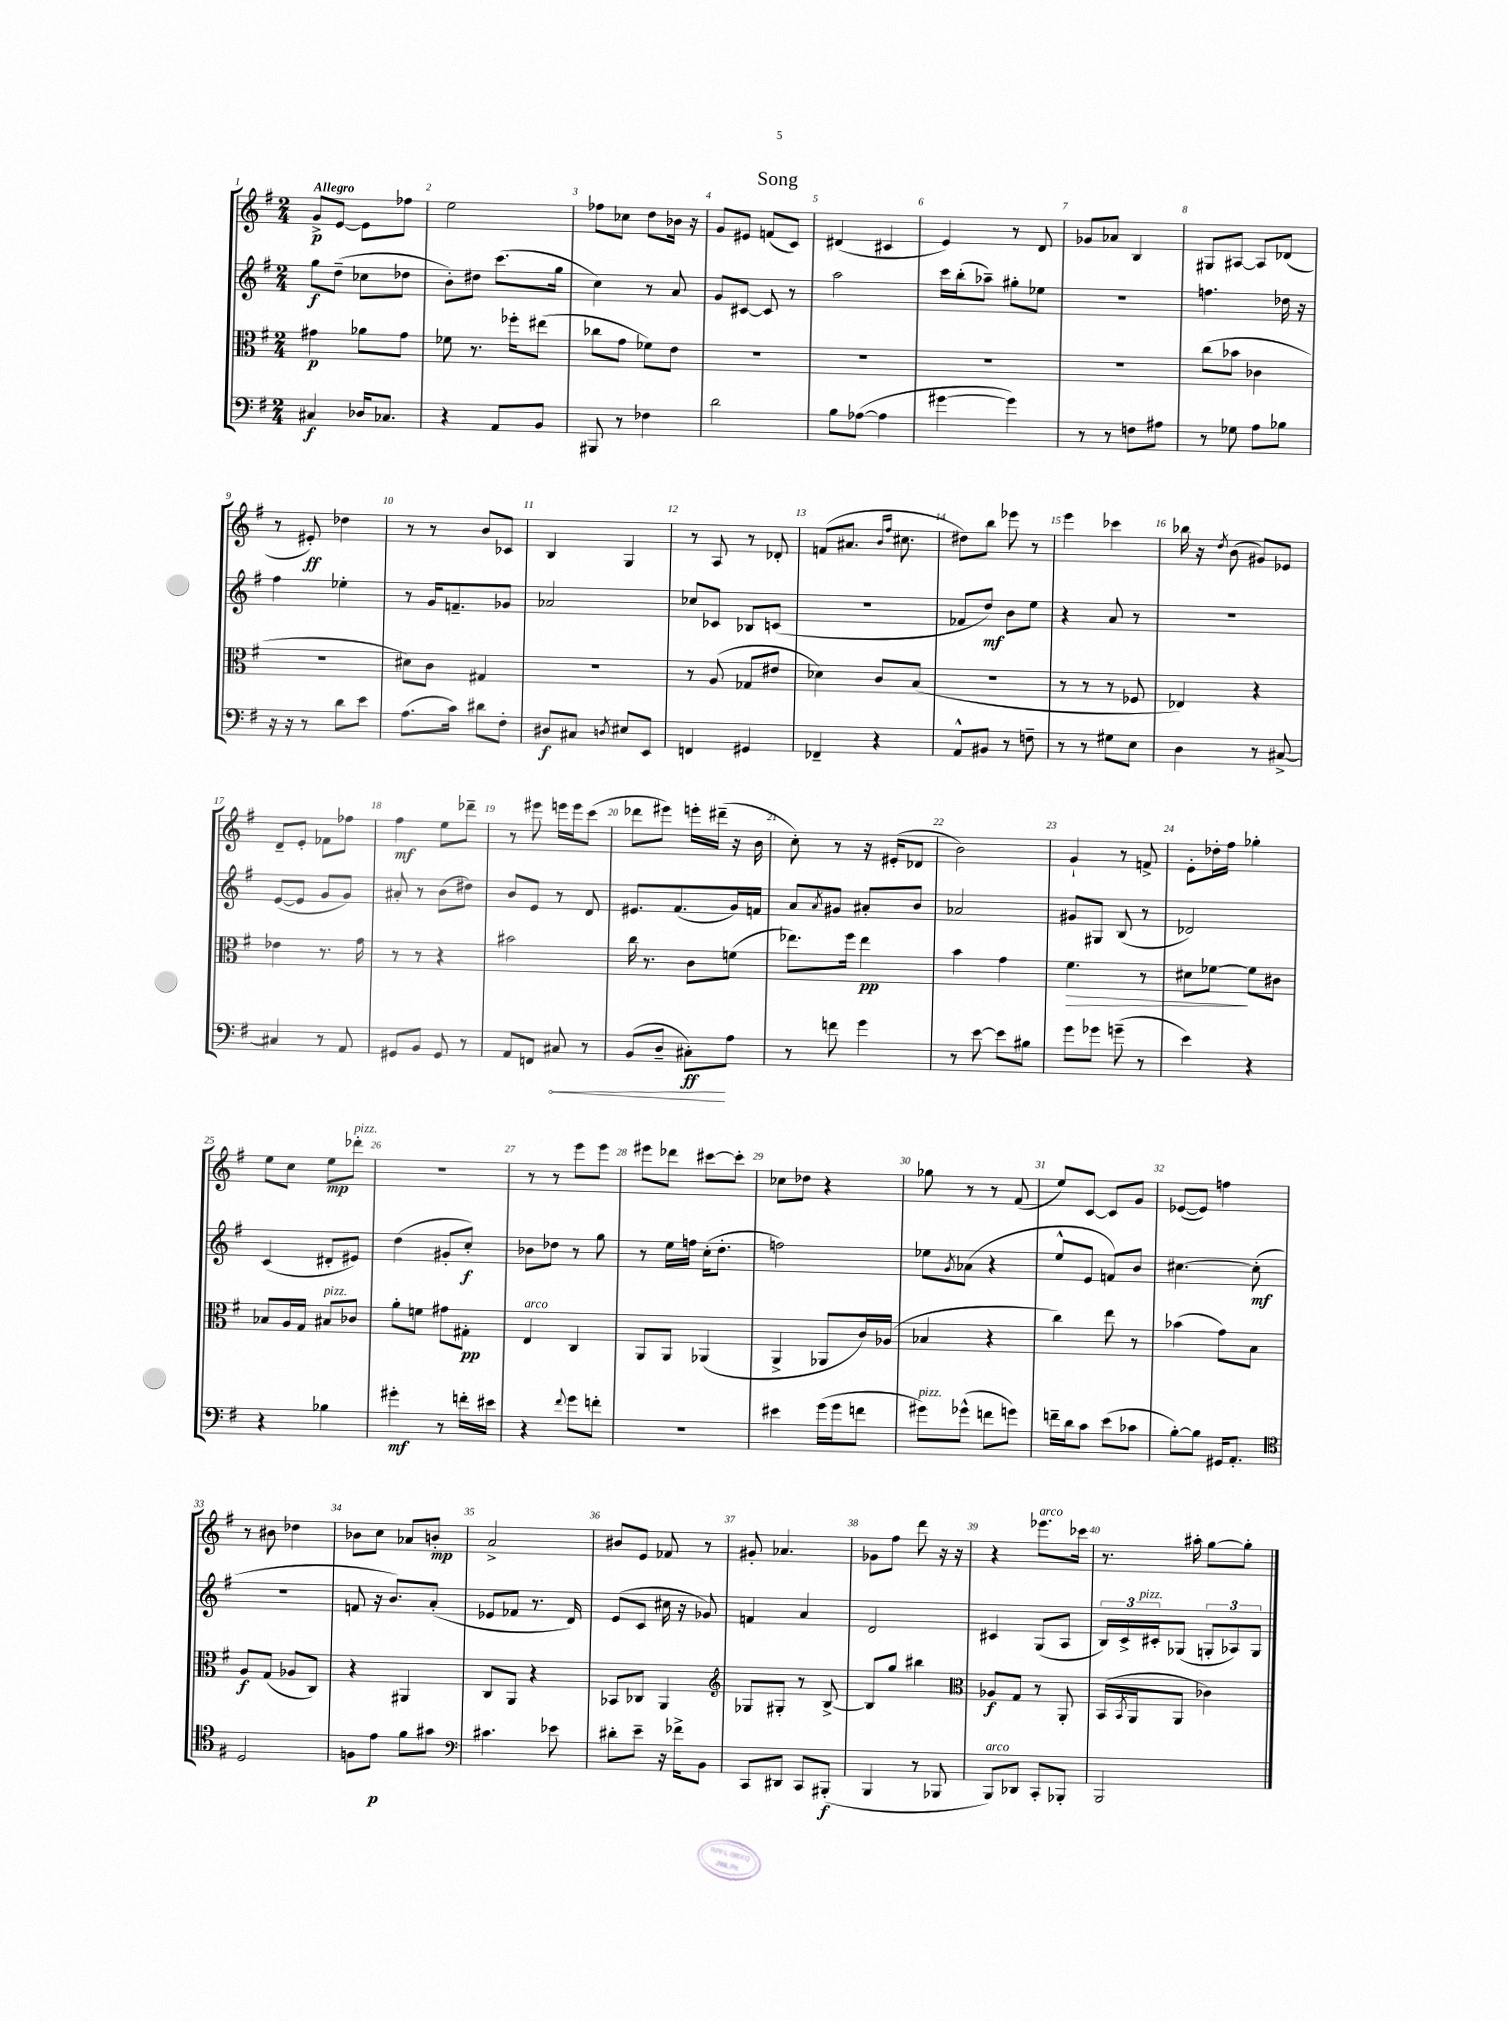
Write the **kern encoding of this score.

**kern	**kern	**kern	**kern
*staff4	*staff3	*staff2	*staff1
*clefF4	*clefC3	*clefG2	*clefG2
*k[f#]	*k[f#]	*k[f#]	*k[f#]
*M2/4	*M2/4	*M2/4	*M2/4
4C#	4g#	8gg	8g^
.	.	(8dd~	[8e
16D-	8a-	8cc-	8e]
8.C-	.	.	.
.	8g#	8dd-	8ff-
=	=	=	=
4r	8f-	8b')	2ee
.	8.r	8dd#	.
8AA	.	(8.ccc	.
.	16ff-'	.	.
8BB	(8ee#	.	.
.	.	16gg	.
=	=	=	=
8BBB#	8cc-	4cc)	8ff-
8r	8g	.	8cc-
4F-	8f-)	8r	8dd
.	8e	8a	16b-
.	.	.	16r
=	=	=	=
2d	2r	8g	8g
.	.	[8c#	8e#
.	.	8c#]	(8f
.	.	8r	8c)
=	=	=	=
8B	2r	2aa	(4d#
([8A-	.	.	.
4A-]	.	.	4c#
=	=	=	=
[4g#	2r	16ccc	4e)
.	.	(16bb'	.
.	.	8aa-~)	.
4g#])	.	8gg#'	8r
.	.	8ee-	8d
=	=	=	=
8r	2r	2r	8g-
8r	.	.	8a-
8F	.	.	4B
8A#	.	.	.
=	=	=	=
8r	(8cc	4.ff	8G#
8G-	8b-	.	[8A#
8A	4c-	.	8A#]
8B-	.	16dd-	(8d-
.	.	16r	.
=	=	=	=
16r	2r	4ff#	8r
16r	.	.	.
8r	.	.	8e#')
8d	.	4ee-'	4dd-
8e	.	.	.
=	=	=	=
(8.A	8d#)	8r	8r
.	8c	16g	8r
16c)	.	8.f~	.
8d#	4G#	.	8b
8F#'	.	8g-	8c-
=	=	=	=
8D#	2r	2a-	4B
8C#	.	.	.
8qD	.	.	.
8E#	.	.	4G
8EE	.	.	.
=	=	=	=
4FF	8r	8cc-	8r
.	(8A	8c-	8A
4GG#	8G-	8B-	8r
.	8e#	(8c	8d-'
=	=	=	=
4FF-~	4d-)	2r	(8f
.	.	.	8.a#
4r	8c	.	.
.	.	.	16qqb
.	.	.	16qqff#
.	.	.	8.cc#
.	(8B	.	.
=	=	=	=
8AA^^	2r	8f-	8dd#)
8BB#	.	8dd)	8bb
8r	.	8b	8eee-
8F~	.	8ee	8r
=	=	=	=
8r	8r	4r	4eee
8r	8r	.	.
8G#	8r	8a	4ccc-
8E	8F-	8r	.
=	=	=	=
4D	4E-)	2r	16bb-
.	.	.	16r
.	.	.	8qdd
.	.	.	(8b
8r	4r	.	8g#)
[8C#^	.	.	8e-
=	=	=	=
4C#]	4e-	([8e	8d~
.	.	8e]	8e'
8r	8.r	8g	8f-
8AA	.	8g)	8ff-
.	16g	.	.
=	=	=	=
8GG#	8r	8a#'	4ff#
8BB	8r	8r	.
8GG#	4r	(8b	8ee
8r	.	8dd#)	8ddd-~
=	=	=	=
8AA	2b#	8b	8r
8FF	.	8e	8eee#
8C#	.	8r	16eee
.	.	.	16eee
8r	.	8d	(8ccc
=	=	=	=
(8BB	16cc	8.e#	8ddd-
.	8.r	.	.
8D~	.	.	8eee#)
.	.	(8.f#	.
8C#')	8c	.	16eee'
.	.	.	(16ddd#~
8A	(8f	16g)	16r
.	.	16f	16b
=	=	=	=
8r	8.ee-)	8a	8cc')
.	.	8qa	.
8f	.	8g#	8r
.	16ff#	.	.
4g	4ee-	8a#'	16r
.	.	.	(16e#'
.	.	8b	8d-
=	=	=	=
8r	4b	2a-	2b)
[8e	.	.	.
8e]	4g	.	.
8B#	.	.	.
=	=	=	=
8g	4.f#	8g#	4g`
8g-	.	8G#	.
(8g~	.	(8B	8r
8r	8r	8r	8f^
=	=	=	=
4e)	8d#	2d-)	8e'
.	[8f-	.	16dd-'
.	.	.	16ff#
4r	8f-]	.	4gg-'
.	8c#	.	.
=	=	=	=
4r	8B-	(4c	8ee
.	16A	.	8cc
.	16G	.	.
4B-	8B#	8d#'	8ee
.	8c-	8e#)	8ddd-'
=	=	=	=
4g#'	8a'	(4dd	2r
.	8f	.	.
8r	8g#	8g#'	.
16f'	8G#'	8cc')	.
16e#	.	.	.
=	=	=	=
4r	4E	8b-	8r
.	.	8dd-	8r
8qqf#	.	.	.
8g	4C	8r	8eee
8f'	.	8gg	8eee
=	=	=	=
2r	8AA	8r	8eee#
.	8AA	16ee	8ddd-
.	.	16ff	.
.	(4AA-	(16cc'	[8ccc#
.	.	8.dd'	.
.	.	.	8ccc#']
=	=	=	=
4e#	4AA^	2ff)	8cc-
.	.	.	8dd-
(16g	8AA-	.	4r
16g	.	.	.
8f	16c)	.	.
.	(16A-	.	.
=	=	=	=
8g#)	4B-	8ee-	8gg-
.	.	8qg	.
(8g-^^	.	(8a-	8r
8f	4r	4r	8r
8g)	.	.	(8f#
=	=	=	=
16f~	4cc)	8ee^^	8ee)
16d	.	.	.
8c	.	8e	[8c
(8e	8ee	8f)	8c]
8c-	8r	8b	8g
=	=	=	=
[8B')	(4b-	[4.cc#	([8e-
8B]	.	.	8e-])
16GG#	8g)	.	4ff
8.AA'	.	.	.
.	8B	(8cc#']	.
=	=	=	=
*clefC4	*	*	*
2D	8A	2r	8r
.	(8G	.	8b#
.	8A-	.	4dd-
.	8C)	.	.
=	=	=	=
8F	4r	8f	8b-
8e	.	16r	8cc
.	.	8.b)	.
8f#	4AA#	.	8a-
8g#	.	(8a'	8b'
=	=	=	=
*clefF4	*	*	*
4.c#	8C	8e-	2a^
.	8AA	8f-	.
.	4r	8.r	.
8e-	.	.	.
.	.	16d)	.
=	=	=	=
8d#'	8BB-	(8e	8b#
8e~	8C-	8c	8e
16r	4AA	16cc#	8f-
16f-^	.	16r	.
8BB	.	8g-)	8r
=	=	=	=
*	*clefG2	*	*
8CC	8G-	4f	8g#'
8DD#	8G#'	.	4.a-
8CC	8r	4a	.
(8BBB#'	[8B^	.	.
=	=	=	=
4BBB	8B]	2d	8g-
.	8gg	.	8ff#
8r	4bb#	.	8ddd
8BBB-	.	.	16r
.	.	.	16r
=	=	=	=
*	*clefC3	*	*
8BBB)	8A-	4c#	4r
8DD-	8G	.	.
8CC'	8r	(8G	8.eee-
8BBB-'	8AA'	8A	.
.	.	.	16ccc-
=	=	=	=
2BBB	(16BB	24B)	8.r
.	.	24c^	.
.	8qBB	.	.
.	16AA	.	.
.	.	24c#'	.
.	8AA	(8G-	.
.	.	.	16aa#'
.	4c-)	12G'	[8gg
.	.	12A-)	.
.	.	.	8gg']
.	.	12G	.
==	==	==	==
*-	*-	*-	*-
